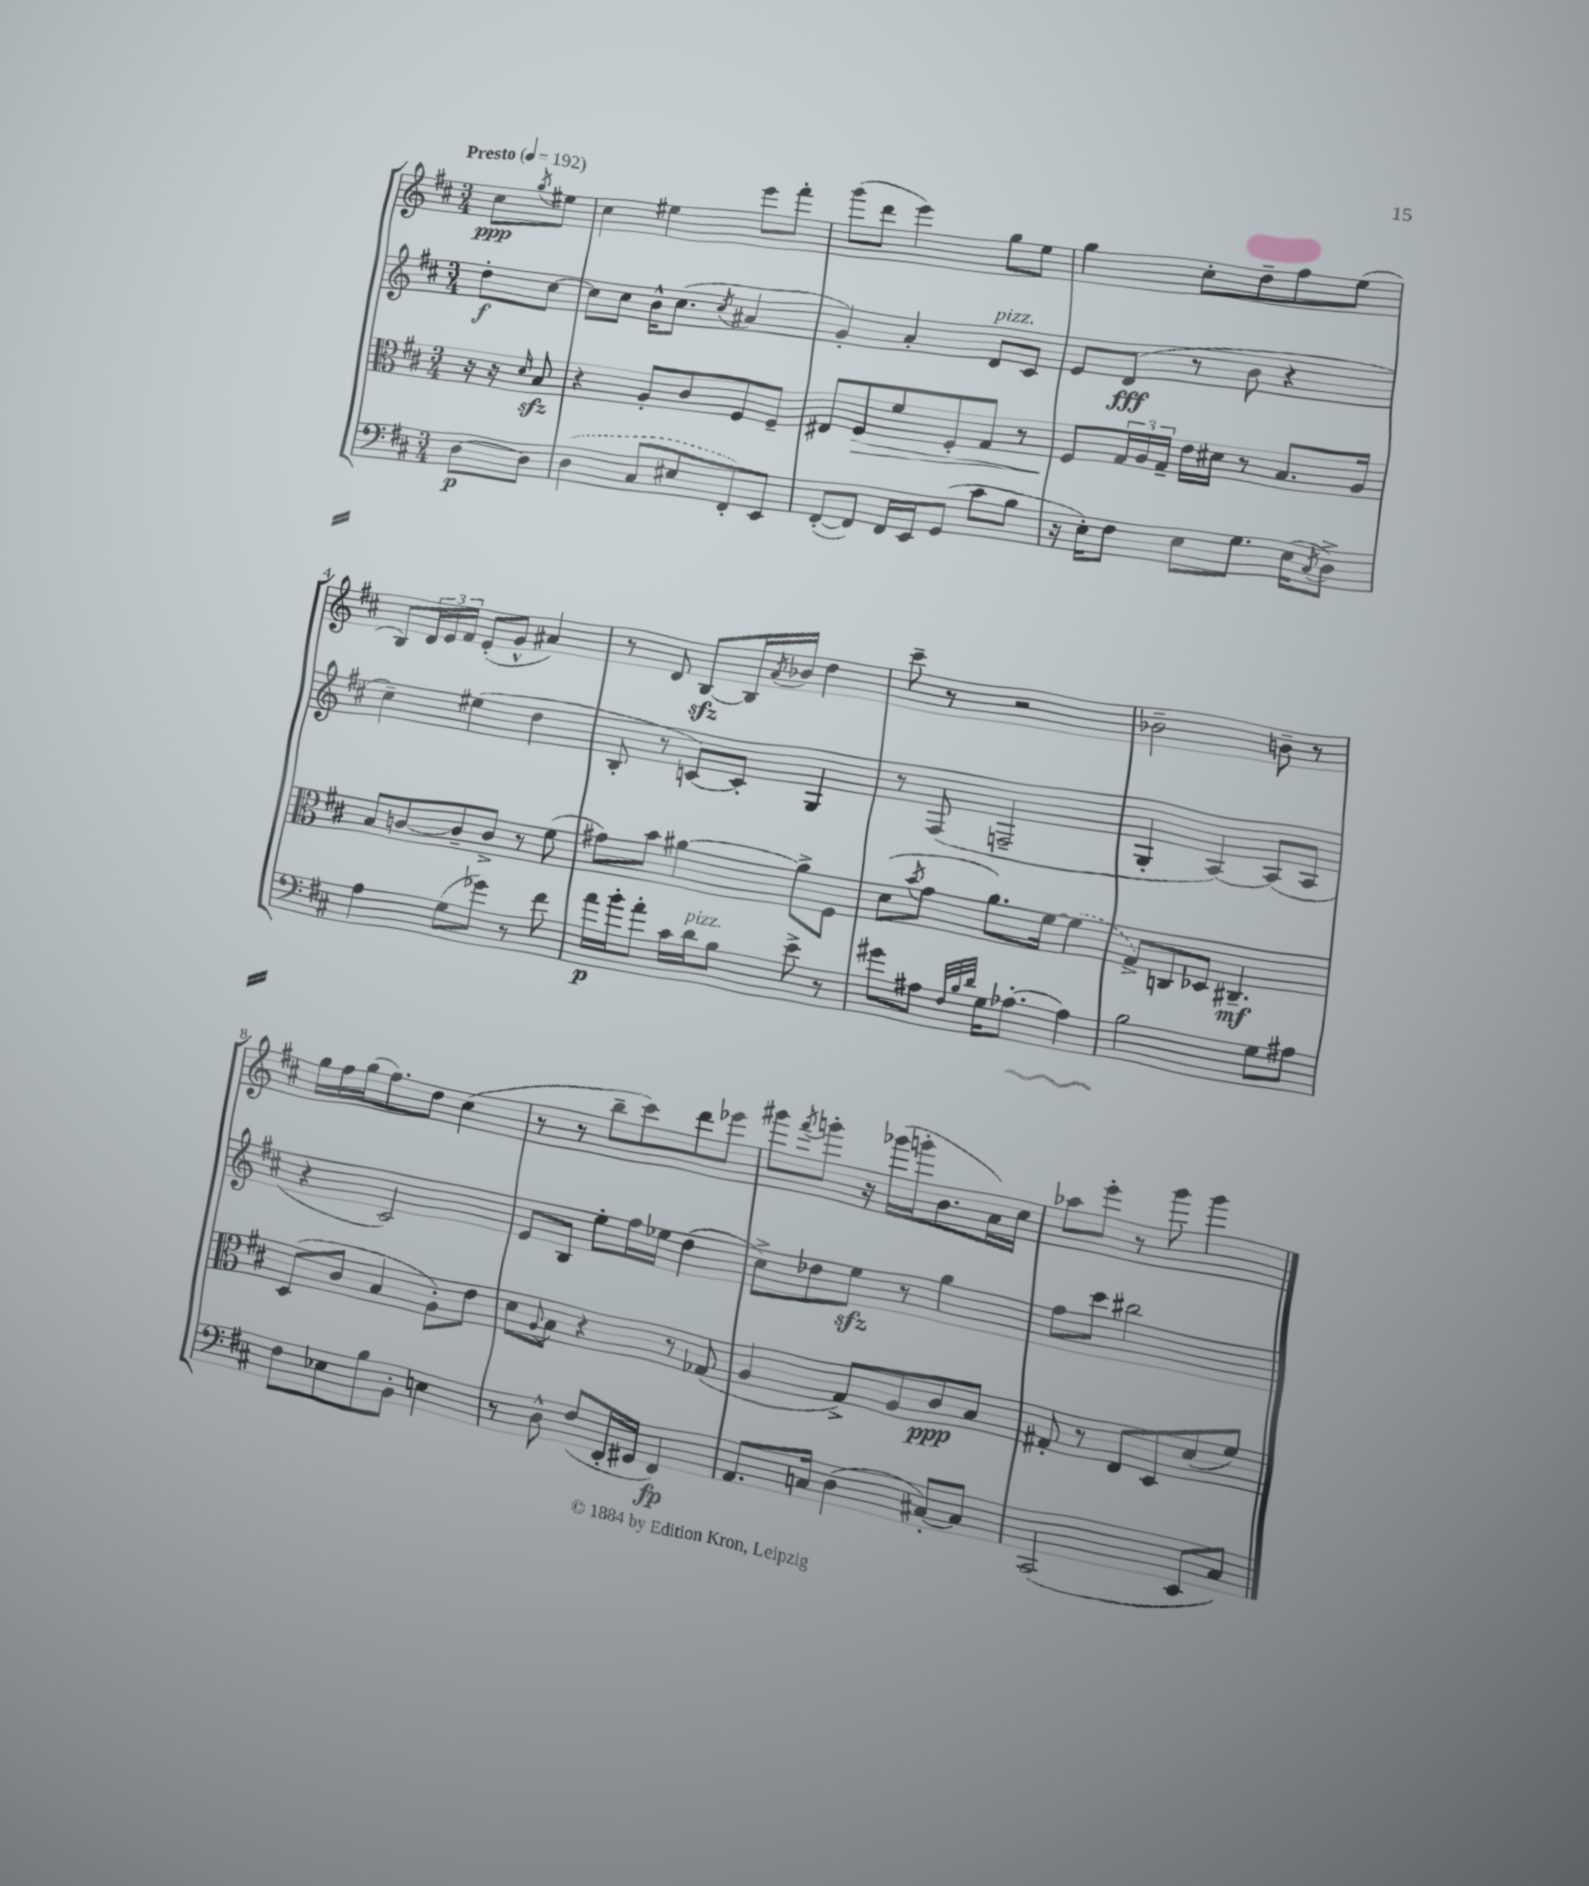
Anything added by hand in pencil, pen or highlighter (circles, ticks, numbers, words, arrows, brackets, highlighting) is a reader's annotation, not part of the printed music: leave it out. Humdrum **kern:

**kern	**kern	**kern	**kern
*staff4	*staff3	*staff2	*staff1
*clefF4	*clefC3	*clefG2	*clefG2
*k[f#c#]	*k[f#c#]	*k[f#c#]	*k[f#c#]
*M3/4	*M3/4	*M3/4	*M3/4
*MM192	*MM192	*MM192	*MM192
[8D\L	16r	8dd'\L	8cc#\L
.	16r	.	.
.	16qqd/	.	8qgg/
8D\]J	8B/	[8cc#\J	8ee#\J
=	=	=	=
(4D\	4r	8cc#\]L	4cc#\
.	.	8cc#\J	.
8C#/L	8A'/L	16b^^\LK	4ee#\
.	.	(8.cc#\J	.
8E#/	8c#/	.	.
.	.	8qcc#/	.
8FF#'/)	8F#/	4a#/	8eee\L
8EE/J	8F#~/J	.	8fff#'\J
=	=	=	=
([8FF#'/L	8E#/L	4g'/)	(8ggg\L
8FF#/]J)	8F#/	.	8ddd\J
16FF#/LL	8f#/	4a'/	4eee\)
16EE/J	.	.	.
(8GG/J	8F#'/	.	.
8c#\L	8G/J	8d/L	8gg\L
8B\J	8r	8c#/J	8ee\J
=	=	=	=
16r	8F#/L	8e/L	4gg\
16E'\LK)	.	.	.
8F#\J	24G/L	(8d/J	.
.	24A/	.	.
.	24G~/JJ	.	.
8E\L	16e\LL	8r	8cc#'\L
.	16d#\JJ	.	.
8.G\J	8r	8b\	8dd~\
.	8.B/L	4r	8ff#\
(16E\LK	.	.	.
8qC#/	.	.	.
8D^\J)	.	.	(8ee\J
.	16A/Jk	.	.
=	=	=	=
4A\	8B/L	4cc#~\)	8B/L)
.	[8c/	.	24d/L
.	.	.	24e/
.	.	.	24f#/JJ
(8G\L	8c~/]	(4ee#\	(8e'/L
8g-\J)	8c^/J	.	8g^^/J
8r	8r	4dd\	4a#/)
8f#\	(8f#\	.	.
=	=	=	=
16a\LL	8g#\L)	8B'/	8r
16b'\J	.	.	.
8a'\J	8b\J	8r	8d/
16c#\LL	[4a#\	[8c/L)	[8B/L
16d\J	.	.	.
8B\J	.	8c'/]J	16B/]L
.	.	.	8qa/
.	.	.	16b-/JJ
8e^\	8a#^\]L	4G/	4dd\
8r	8F#\J	.	.
=	=	=	=
8g#\L	(8d\L	8r	8ccc#~\
.	8qb/	.	.
8A#\J	8g\J	(8F#/	8r
32qqF#/LLL	.	.	.
32qqB/	.	.	.
32qqd/JJJ	.	.	.
16G\LK	8.a\L)	2F~/	2r
[8.A-'\J	.	.	.
.	[16f#\Jk	.	.
4A-\]	(4f#\]	.	.
=	=	=	=
2B\	8G^/L)	4G'/	2b-~\
.	8C/	.	.
.	8D-/J	[4A/)	.
.	4.C#~/	.	.
8G\L	.	(8A/]L	8b~\
8A#\J	.	8A/J	8r
=	=	=	=
8F#\L	(8D/L	4r	16gg\LL
.	.	.	16ff#\
8E-\	8c#/J	.	(16gg\J
.	.	.	8.ff#\)
8B\	4B/	2c#/)	.
8BB'\J	.	.	8dd\J
4E\	8A'\L)	.	(4cc#\
.	8e\J	.	.
=	=	=	=
8r	8d\L	8e/L	8r
.	8qqA/	.	.
8D^^\	8B\J	8B/J	8r
(8F#/L	4r	8ee'\L	8bb~\L
16FF#'/L	.	16ff#\L	8ccc#\)
16GG#/JJ	.	16ee-\JJ	.
4FF#/)	8r	(4dd\	8ddd\
.	(8G-/	.	8eee-\J
=	=	=	=
8.AA/L	4A/	8cc#^\L)	8ggg#\L
.	.	.	8qfff#/
.	.	8dd-\	8ggg'\J
16C/Jk	.	.	.
(4D\	8G^/L)	8ee\J	16r
.	.	.	(16ggg-\LL
.	8A/	8r	16ggg'\J
.	.	.	8.b\
[8C#'/L)	8c#/	4gg\	.
8C#/]J	8B/J	.	16a\L)
.	.	.	16cc#\JJ
=	=	=	=
(2CC#/	8G#'/	8ff#\L	8aa-\L
.	8r	8ccc#\J	8eee'\J
.	8E/L	2bb#\	8r
.	8D/	.	8ggg\
8EE/L	(8d/	.	4ggg\
8C#/J)	8f#/J)	.	.
==	==	==	==
*-	*-	*-	*-
